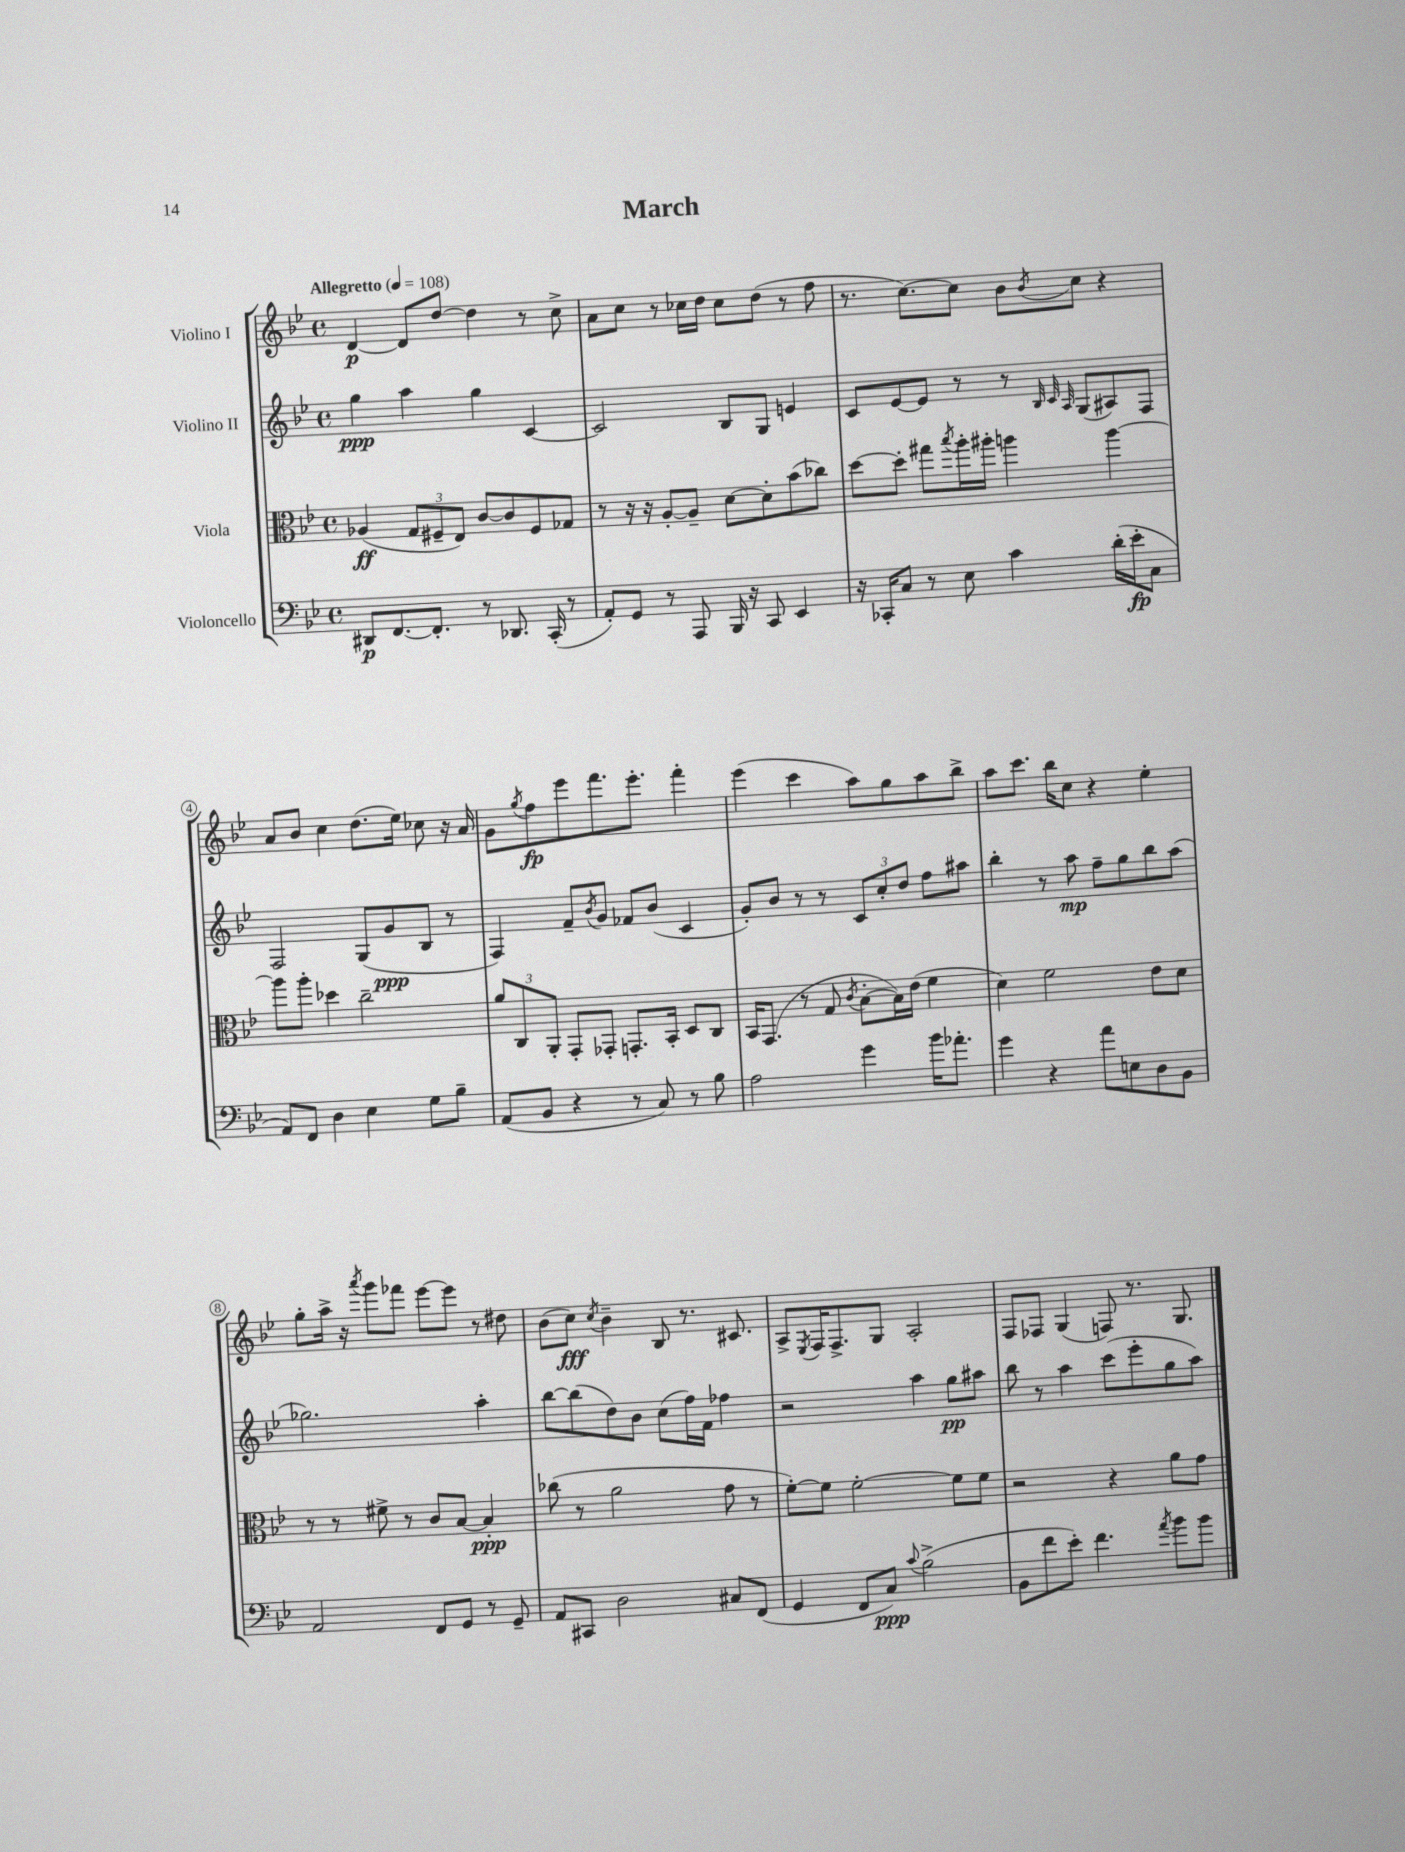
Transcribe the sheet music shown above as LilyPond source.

\header { title = "March" }
<<
\new StaffGroup <<
\new Staff = "s0" \with { instrumentName = "Violino I" } {
    \clef treble \key bes \major \defaultTimeSignature \time 4/4 \tempo "Allegretto" 4 = 108
    d'4~\p d'8 d''8~ d''4 r8 c''8-> |
    a'8 c''8 r8 ces''16 d''16 ces''8 d''8( r8 f''8 |
    r8. c''8.~) c''8 bes'8 \acciaccatura { bes'8 } c''8 r4 |
    a'8 bes'8 c''4 d''8.( ees''16) ces''8 r16 a'16 |
    g'8 \acciaccatura { g''8 } f''8\fp ees'''8 f'''8. ees'''8.-. f'''4-. |
    ees'''4( c'''4 a''8) g''8 a''8 bes''8-> |
    a''8 c'''8. bes''16 c''8 r4 ees''4-. |
    g''8-. a''16-> r16 \acciaccatura { a'''8 } g'''8 fes'''8 ees'''8~ ees'''8 r8 dis''8 |
    bes'8( c''8\fff) \acciaccatura { c''8 } bes'4-- bes8 r8. cis'8. |
    a8-> \acciaccatura { ees8 } f16 f8.-> g8 a2-. |
    f8 fes8 g4( f8) r8. g8. \bar "|." |
}
\new Staff = "s1" \with { instrumentName = "Violino II" } {
    \clef treble \key bes \major \defaultTimeSignature \time 4/4
    g''4\ppp a''4 g''4 c'4~ |
    c'2 bes8 g8 e'4 |
    c'8 ees'8~ ees'8 r8 r8 \grace { bes32 c'32 a32 } g8( ais8) f8 |
    f2 g8( g'8\ppp bes8 r8 |
    f4) f'8-- \acciaccatura { bes'8 } g'8 fes'8 bes'8( c'4 |
    g'8-.) bes'8 r8 r8 \tuplet 3/2 { c'8 c''8-. d''8 } f''8 ais''8 |
    bes''4-. r8 a''8\mp f''8-- g''8 bes''8 a''8( |
    ges''2.) a''4-. |
    bes''8~ bes''8( d''8) bes'8 c''8( f''16) f'16 fes''4 |
    r2 a''4 g''8\pp ais''8 |
    bes''8 r8 a''4 c'''8( ees'''8-. g''8 a''8) \bar "|." |
}
\new Staff = "s2" \with { instrumentName = "Viola" } {
    \clef alto \key bes \major \defaultTimeSignature \time 4/4
    aes4\ff( \tuplet 3/2 { g8 fis8-- ees8) } c'8~ c'8 fis8 ges8 |
    r8 r16 r16 a8~-. a8-- d'8~ d'8-. bes'8( ces''8) |
    d''8~ d''8-. gis''8 \acciaccatura { bes''8 } a''16-. ais''16-. a''4 a''4~ |
    a''8 a''8-. des''4 c''2-- |
    \tuplet 3/2 { a'8 c8 a,8-. } g,8-. ges,8-. g,8.-. bes,16-. d8 c8 |
    bes,16 g,8.( r8 g8 \acciaccatura { c'8 } bes8~-. bes16) ees'16( f'4 |
    d'4) f'2 ees'8 d'8 |
    r8 r8 fis'8-> r8 c'8 bes8~ bes4-.\ppp |
    ces''8( r8 a'2 g'8 r8 |
    f'8~-.) f'8 f'2~-. f'8 f'8 |
    r2 r4 a'8 g'8 \bar "|." |
}
\new Staff = "s3" \with { instrumentName = "Violoncello" } {
    \clef bass \key bes \major \defaultTimeSignature \time 4/4
    dis,8\p f,8.~ f,8.-. r8 des,8. c,16-.( r8 |
    a,8-.) g,8 r8 a,,8 bes,,16 r16 c,8 ees,4 |
    r16 ces,16-. c8 r8 ees8 c'4 d'16-.( ees'16-.\fp c8 |
    a,8) f,8 d4 ees4 g8 bes8-- |
    a,8( bes,8 r4 r8 c8) r8 bes8 |
    a2 g'4 bes'16 aes'8.-. |
    g'4 r4 a'8 e8 d8 bes,8 |
    a,2 f,8 g,8 r8 g,8-- |
    a,8 cis,8 d2 cis8 f,8( |
    g,4 f,8 c8\ppp) \appoggiatura { c'8 } bes2->( |
    bes,8 f'8 ees'8-.) f'4. \acciaccatura { a'8 } bes'8 bes'8 \bar "|." |
}
>>
>>
\layout { \context { \Score \override BarNumber.stencil = #(make-stencil-circler 0.1 0.3 ly:text-interface::print) } }
